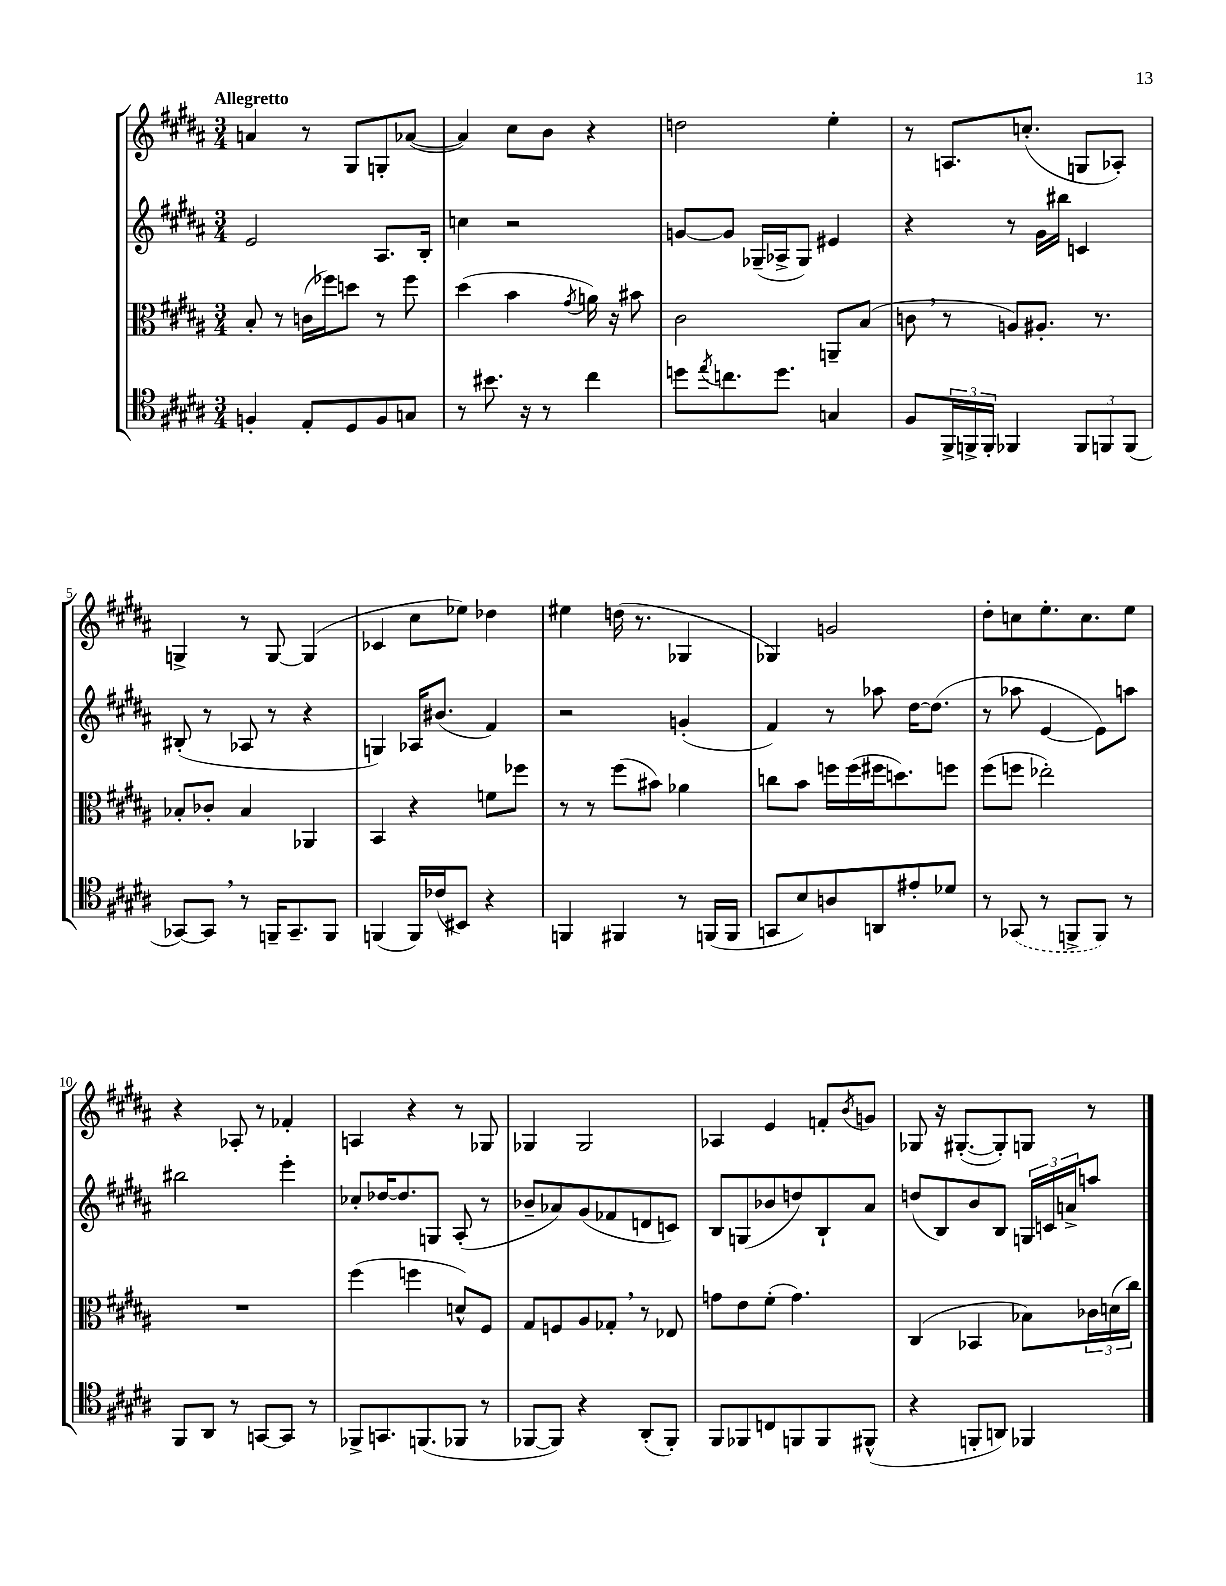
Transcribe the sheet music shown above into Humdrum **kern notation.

**kern	**kern	**kern	**kern
*part4	*part3	*part2	*part1
*staff4	*staff3	*staff2	*staff1
*clefC4	*clefC3	*clefG2	*clefG2
*k[f#c#g#d#a#]	*k[f#c#g#d#a#]	*k[f#c#g#d#a#]	*k[f#c#g#d#a#]
*M3/4	*M3/4	*M3/4	*M3/4
=1	=1	=1	=1
!	!	!	!LO:TX:a:B:t=Allegretto
4Fn'/	8B'/	2e/	4an/
.	8r	.	.
8E'/L	(16cn\LL	.	8r
.	16ff-X\J)	.	.
8D#/	8ddn\J	.	8G#/L
8F/	8r	8.A#/L	8Gn'/
8Gn/J	8ff-\	.	([8a-X/J
.	.	16B'/Jk	.
=2	=2	=2	=2
8r	(4dd#\	4ccn\	4a-/])
8.b#X\	.	.	.
.	4b\	2r	8cc#\L
16r	.	.	.
8r	.	.	8b\J
.	8qg#/	.	.
4cc#\	16an\)	.	4r
.	16r	.	.
.	8b#X\	.	.
=3	=3	=3	=3
8ddn\L	2c#\	[8gn/L	2ddn\
8qee/	.	.	.
8.ccn\	.	8g/J]	.
.	.	(16G-X~/LL	.
8.dd\J	.	16A-X^/J	.
.	.	8G-/J)	.
4Gn/	8AAn~/L	4e#X/	4ee'\
.	(8B/J	.	.
=4	=4	=4	=4
8F#/L	8cn,\	4r	8r
24FF#^/L	8r	.	8.An/L
24FFn^/	.	.	.
24FF'/JJ	.	.	.
4FF-X/	8An/L)	8r	.
.	.	.	(8.ccn'/J
.	8.A#X'/J	16g#\LL	.
.	.	16bb#X\JJ	.
12FF-/L	.	4cn/	8Gn/L
.	8.r	.	.
12FFn/	.	.	.
.	.	.	8A-X'/J)
(12FF/J	.	.	.
!!LO:LB:g=z
=5	=5	=5	=5
[8GG-X/L)	8B-X'/L	(8B#X'/	4Gn^/
8GG-,/J]	8c-X'/J	8r	.
8r	4B-/	8A-X/	8r
16FFn~/KL	.	8r	[8G/
8.GG-~/	.	.	.
.	4AA-X/	4r	(4G/]
8FF/J	.	.	.
=6	=6	=6	=6
(4FFn/	4BB/	4Gn/)	4c-X/
16FF/LL)	4r	16A-X/KL	8cc#\L
(16c-X/J	.	(8.b#X/J	.
8BB#X/J)	.	.	8ee-X\J)
4r	8fn\L	4f#/)	4dd-X\
.	8ff-X\J	.	.
=7	=7	=7	=7
4FFn/	8r	2r	4ee#X\
.	8r	.	.
4FF#X/	(8ff#\L	.	(16ddn\
.	.	.	8.r
.	8b#X\J)	.	.
8r	4a-X\	(4gn'/	4G-X/
(16FFn/LL	.	.	.
16FF/JJ	.	.	.
=8	=8	=8	=8
8GGn/L	8ccn\L	4f#/)	4G-X/)
8B/)	8b\J	.	.
8An/	16ffn\LL	8r	2gn/
.	(16ff\	.	.
8AAn/	16ff#X\J	8aa-X\	.
.	8.ddn\)	.	.
8e#X'/	.	[16dd#\KL	.
.	.	(8.dd#\J]	.
8d-X/J	8ffn\J	.	.
=9	=9	=9	=9
8r	(8ff#\L	8r	8dd#'\L
(8GG-X/	8ffn\J	8aa-X\	8ccn\
8r	2ee-X'\)	[4e/	8.ee'\
8FFn^/L	.	.	.
.	.	.	8.cc\
8FF/J)	.	8e\L])	.
8r	.	8aan\J	8ee\J
!!LO:LB:g=z
=10	=10	=10	=10
8FF#/L	2.r	2bb#X\	4r
8AA#/J	.	.	.
8r	.	.	8A-X'/
[8GGn/L	.	.	8r
8GG/J]	.	4eee'\	4f-X'/
8r	.	.	.
=11	=11	=11	=11
8FF-X^/L	(4ff#\	8cc-X'/L	4An/
8.GGn/	.	[16dd-X/K	.
.	.	8.dd-/]	.
.	4ffn\	.	4r
(8.FFn/	.	.	.
.	.	8Gn/J	.
8FF-X/J	8dn^^/L)	(8A#'/	8r
8r	8F#/J	8r	8G-X/
=12	=12	=12	=12
[8FF-X/L	8G#/L	8b-X~/L	4G-X/
8FF-/J])	8Fn/	8a-X/)	.
4r	8A#/	(8g#/	2G-/
.	8G-X',/J	8f-X/	.
(8AA#'/L	8r	8dn/	.
8FF-'/J)	8E-X/	8cn/J)	.
=13	=13	=13	=13
8FF#/L	8gn\L	8B/L	4A-X/
8FF-X/	8e\	(8Gn/	.
8Cn/	(8f#'\J	8b-X/	4e/
8FFn/	4.g\)	8ddn/)	.
8FF/	.	8B`/	8fn'/L
.	.	.	8qb/
(8FF#X^^/J	.	8a#/J	8gn/J
=14	=14	=14	=14
4r	(4C#/	(8ddn/L	8G-X/
.	.	8B/)	16r
.	.	.	([8.G#X'/L
8FFn'/L	4BB-X/	8b/	.
8AAn/J)	.	8B/J	8G#'/])
4FF-X/	8B-X\L)	24Gn/LL	8Gn/J
.	.	24cn/	.
.	.	24an^/J	.
.	24c-X\L	8aan/J	8r
.	(24dn\	.	.
.	24cc#\JJ)	.	.
==	==	==	==
*-	*-	*-	*-
